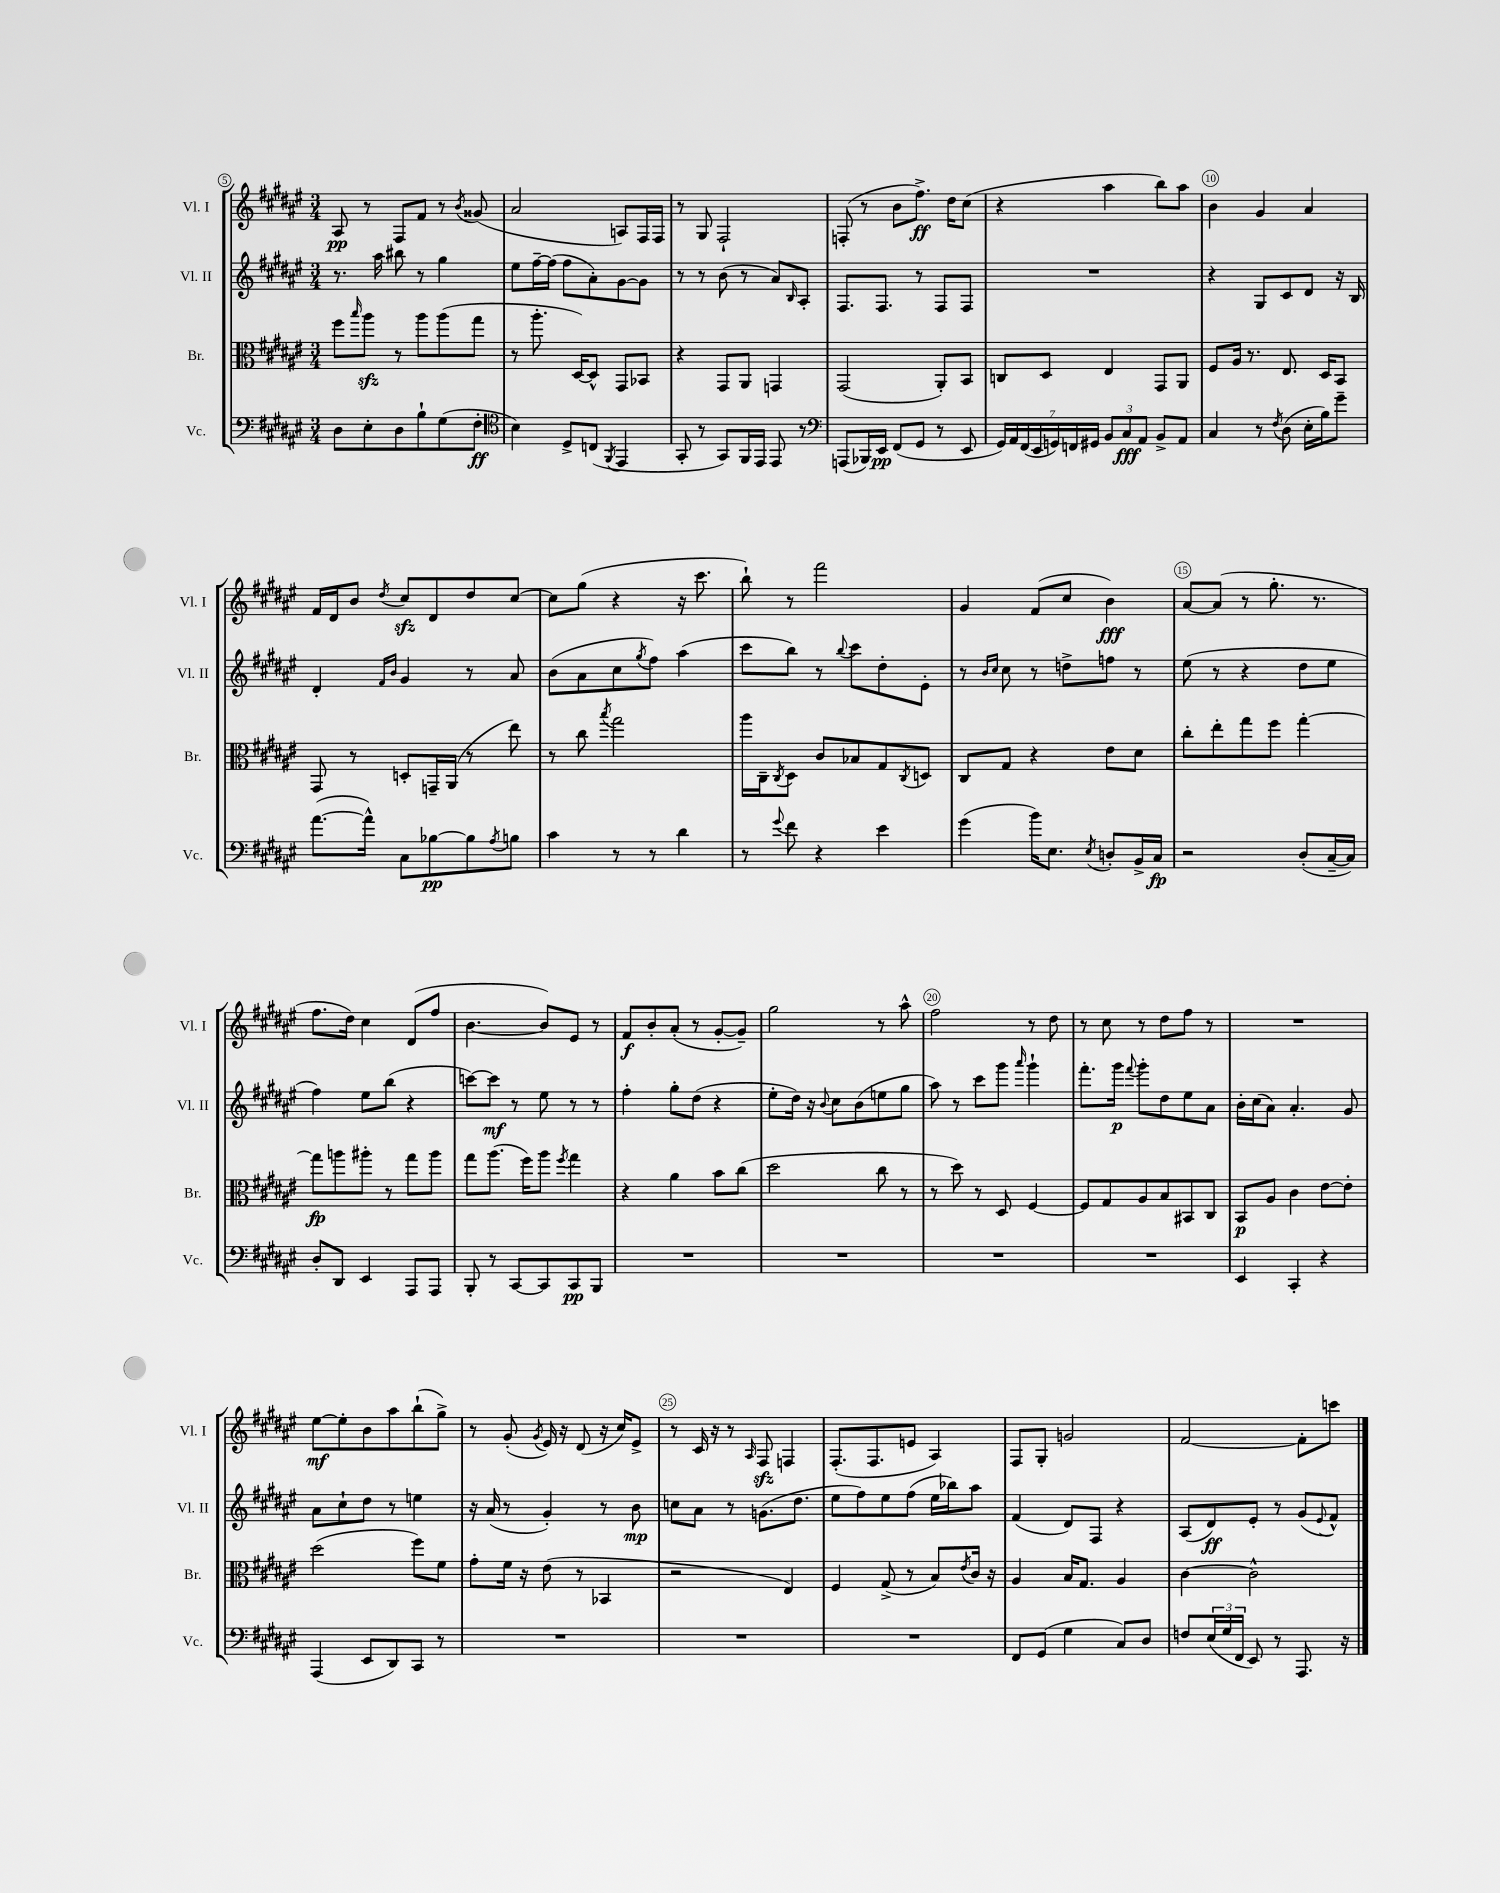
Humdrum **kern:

**kern	**dynam	**kern	**dynam	**kern	**dynam	**kern	**dynam
*part4	*part4	*part3	*part3	*part2	*part2	*part1	*part1
*staff4	*staff4	*staff3	*staff3	*staff2	*staff2	*staff1	*staff1
*I"Vc.	*	*I"Br.	*	*I"Vl. II	*	*I"Vl. I	*
*I'Vc.	*	*I'Br.	*	*I'Vl. II	*	*I'Vl. I	*
*clefF4	*	*clefC3	*	*clefG2	*	*clefG2	*
*k[f#c#g#d#a#e#]	*	*k[f#c#g#d#a#e#]	*	*k[f#c#g#d#a#e#]	*	*k[f#c#g#d#a#e#]	*
*M3/4	*	*M3/4	*	*M3/4	*	*M3/4	*
=5	=5	=5	=5	=5	=5	=5	=5
8D#\L	.	8ff#\L	.	8.r	.	8A#/	pp
.	.	16qqbb/	.	.	.	.	.
8E#'\	.	8aa#zz\J	.	.	.	8r	.
.	.	.	.	16aa#\	.	.	.
8D#\	.	8r	.	8bb#X\	.	8F#/L	.
8B`\	.	8aa#\L	.	8r	.	8f#/J	.
(8G#\	.	(8aa#\	.	4gg#\	.	8r	.
.	.	.	.	.	.	8qb/	.
8F#'\J	ff	8gg#\J	.	.	.	(8g##X/	.
=6	=6	=6	=6	=6	=6	=6	=6
*clefC4	*	*	*	*	*	*	*
4B\)	.	8r	.	8ee#\L	.	2a#/	.
.	.	8.aa#'\	.	[16ff#~\L	.	.	.
.	.	.	.	(16ff#\JJ]	.	.	.
8D#^/L	.	.	.	8ff#\L	.	.	.
.	.	[16D#/KL)	.	.	.	.	.
(8Cn/J	.	8D#^^/J]	.	8a#'\)	.	.	.
8qFF#/	.	.	.	.	.	.	.
4EE#/	.	8GG#/L	.	[8g#\	.	8An/L)	.
.	.	8BB-X/J	.	8g#\J]	.	16F#/L	.
.	.	.	.	.	.	16F#/JJ	.
=7	=7	=7	=7	=7	=7	=7	=7
8GG#'/	.	4r	.	8r	.	8r	.
8r	.	.	.	8r	.	8G#/	.
8GG#/L)	.	8GG#/L	.	(8b\	.	2F#`/	.
16FF#/L	.	8AA#/J	.	8r	.	.	.
16EE#/JJ	.	.	.	.	.	.	.
8EE#/	.	4GGn/	.	8a#/L)	.	.	.
.	.	.	.	16qqB/	.	.	.
8r	.	.	.	8A#'/J	.	.	.
=8	=8	=8	=8	=8	=8	=8	=8
*clefF4	*	*	*	*	*	*	*
(8AAAn/L	.	(2GG#/	.	8.F#/L	.	(8Fn'/	.
16BBB-X/L)	.	.	.	.	.	8r	.
16EE#/JJ	pp	.	.	8.F#/J	.	.	.
(8FF#/L	.	.	.	.	.	8b\L	.
8GG#/J	.	.	.	8r	.	8.ff#^\J)	ff
8r	.	8AA#'/L)	.	8F#/L	.	.	.
.	.	.	.	.	.	16dd#\KL	.
8EE#/	.	8BB/J	.	8F#/J	.	(8cc#\J	.
=9	=9	=9	=9	=9	=9	=9	=9
28GG#/LL)	.	8Cn/L	.	2.r	.	4r	.
28AA#/	.	.	.	.	.	.	.
(28FF#/	.	.	.	.	.	.	.
28EE#/	.	.	.	.	.	.	.
.	.	8D#/J	.	.	.	.	.
28GGn/)	.	.	.	.	.	.	.
28FFn/	.	.	.	.	.	.	.
28GG#X/JJ	.	.	.	.	.	.	.
12BB/L	.	4E#/	.	.	.	4aa#\	.
12C#/	fff	.	.	.	.	.	.
12AA#/J	.	.	.	.	.	.	.
8BB^/L	.	8GG#/L	.	.	.	8bb\L)	.
8AA#/J	.	8AA#/J	.	.	.	8aa#\J	.
=10	=10	=10	=10	=10	=10	=10	=10
4C#/	.	8F#/L	.	4r	.	4b\	.
.	.	16A#/Jk	.	.	.	.	.
.	.	8.r	.	.	.	.	.
8r	.	.	.	8G#/L	.	4g#/	.
8qF#/	.	.	.	.	.	.	.
(8D#\	.	8.E#/	.	8c#/	.	.	.
16E#'\LL	.	.	.	8d#/J	.	4a#/	.
16B\J)	.	16D#/KL	.	.	.	.	.
8g#~\J	.	8BB/J	.	16r	.	.	.
.	.	.	.	16B/	.	.	.
!!LO:LB:g=z
=11	=11	=11	=11	=11	=11	=11	=11
([8.a#\L	.	8GG#/	.	4d#'/	.	16f#/LL	.
.	.	.	.	.	.	16d#/J	.
.	.	8r	.	.	.	8b/J	.
16a#^^\Jk])	.	.	.	.	.	.	.
.	.	.	.	16qqf#/LL	.	.	.
.	.	.	.	16qqb/JJ	.	8qdd#/	.
8C#\L	.	8Dn'/L	.	4g#/	.	8cc#zz/L	.
[8B-X\	pp	16GGn~/L	.	.	.	8d#/	.
.	.	(16AA#/JJ	.	.	.	.	.
8B-\]	.	8r	.	8r	.	8dd#/	.
8qA#/	.	.	.	.	.	.	.
8Bn\J	.	8ee#\)	.	8a#/	.	[8cc#/J	.
=12	=12	=12	=12	=12	=12	=12	=12
4c#\	.	8r	.	(8b\L	.	8cc#\L]	.
.	.	8cc#\	.	8a#\	.	(8gg#\J	.
.	.	8qbb/	.	.	.	.	.
8r	.	2gg#\	.	8cc#\	.	4r	.
.	.	.	.	8qgg#/	.	.	.
8r	.	.	.	8ff#\J)	.	.	.
4d#\	.	.	.	(4aa#\	.	16r	.
.	.	.	.	.	.	8.ccc#\	.
=13	=13	=13	=13	=13	=13	=13	=13
8r	.	16aa#\LL	.	8ccc#\L	.	8bb`\)	.
.	.	16C#~\J	.	.	.	.	.
8qqg#/	.	8qC#/	.	.	.	.	.
8f#\	.	8D#\J	.	8bb\J)	.	8r	.
4r	.	8c#/L	.	8r	.	2fff#\	.
.	.	.	.	8qqbb/	.	.	.
.	.	8B-X/	.	8ccc#\L	.	.	.
4e#\	.	8G#/	.	8dd#'\	.	.	.
.	.	8qC#/	.	.	.	.	.
.	.	8Dn/J	.	8e#'\J	.	.	.
=14	=14	=14	=14	=14	=14	=14	=14
(4g#\	.	8C#/L	.	8r	.	4g#/	.
.	.	.	.	16qqb/LL	.	.	.
.	.	.	.	16qqcc#/JJ	.	.	.
.	.	8G#/J	.	8cc#\	.	.	.
16b\KL)	.	4r	.	8r	.	(8f#/L	.
8.E#\J	.	.	.	.	.	.	.
.	.	.	.	8ddn^\L	.	8cc#/J	.
8qE#/	.	.	.	.	.	.	.
8Dn'/L	.	8e#\L	.	8ffn\J	.	4b\)	fff
16BB^/L	.	8d#\J	.	8r	.	.	.
16C#/JJ	fp	.	.	.	.	.	.
=15	=15	=15	=15	=15	=15	=15	=15
2r	.	8cc#'\L	.	(8ee#\	.	[8a#/L	.
.	.	8ee#'\	.	8r	.	(8a#/J]	.
.	.	8gg#\	.	4r	.	8r	.
.	.	8ff#\J	.	.	.	8.gg#'\	.
(8D#'/L	.	[4gg#'\	.	8dd#\L	.	.	.
.	.	.	.	.	.	8.r	.
[16C#~/L	.	.	.	8ee#\J	.	.	.
16C#/JJ])	.	.	.	.	.	.	.
!!LO:LB:g=z
=16	=16	=16	=16	=16	=16	=16	=16
8D#'/L	.	8gg#\L]	fp	4ff#\)	.	8.ff#\L	.
8DD#/J	.	8aan\	.	.	.	.	.
.	.	.	.	.	.	16dd#\Jk)	.
4EE#/	.	8aa#X'\J	.	8ee#\L	.	4cc#\	.
.	.	8r	.	(8bb\J	.	.	.
8AAA#/L	.	8gg#\L	.	4r	.	(8d#/L	.
8AAA#/J	.	8aa#\J	.	.	.	8ff#/J	.
=17	=17	=17	=17	=17	=17	=17	=17
8BBB'/	.	8gg#\L	.	[8cccn\L)	.	[4.b\	.
8r	.	(8.aa#\J	.	8ccc\J]	mf	.	.
[8CC#/L	.	.	.	8r	.	.	.
.	.	16ff#\KL)	.	.	.	.	.
8CC#/]	.	8aa#\J	.	8ee#\	.	8b/L])	.
.	.	8qff#/	.	.	.	.	.
8CC#/	pp	4gg#\	.	8r	.	8e#/J	.
8BBB/J	.	.	.	8r	.	8r	.
=18	=18	=18	=18	=18	=18	=18	=18
2.r	.	4r	.	4ff#'\	.	8f#/L	f
.	.	.	.	.	.	8b'/	.
.	.	4a#\	.	8gg#'\L	.	(8a#'/J	.
.	.	.	.	(8dd#\J	.	8r	.
.	.	8b\L	.	4r	.	[8g#'/L	.
.	.	(8cc#\J	.	.	.	8g#~/J])	.
=19	=19	=19	=19	=19	=19	=19	=19
2.r	.	2dd#\	.	8ee#'\L	.	2gg#\	.
.	.	.	.	16dd#\Jk)	.	.	.
.	.	.	.	16r	.	.	.
.	.	.	.	8qqb/	.	.	.
.	.	.	.	8cc#\L	.	.	.
.	.	.	.	(8b\	.	.	.
.	.	8cc#\	.	8een\	.	8r	.
.	.	8r	.	8gg#\J	.	8aa#^^\	.
=20	=20	=20	=20	=20	=20	=20	=20
2.r	.	8r	.	8aa#\)	.	2ff#\	.
.	.	8dd#\)	.	8r	.	.	.
.	.	8r	.	8ccc#\L	.	.	.
.	.	8D#/	.	8ggg#\J	.	.	.
.	.	.	.	16qqaaa#/	.	.	.
.	.	[4F#/	.	4ggg#`\	.	8r	.
.	.	.	.	.	.	8dd#\	.
=21	=21	=21	=21	=21	=21	=21	=21
2.r	.	8F#/L]	.	8.fff#'\L	.	8r	.
.	.	8G#/	.	.	.	8cc#\	.
.	.	.	.	16ggg#\Jk	p	.	.
.	.	.	.	8qqfff#/	.	.	.
.	.	8A#/	.	8ggg#'\L	.	8r	.
.	.	8B/	.	8dd#\	.	8dd#\L	.
.	.	8BB#X/	.	8ee#\	.	8ff#\J	.
.	.	8C#/J	.	8a#\J	.	8r	.
=22	=22	=22	=22	=22	=22	=22	=22
4EE#/	.	8BB/L	p	16b'\LL	.	2.r	.
.	.	.	.	(16cc#\J	.	.	.
.	.	8A#/J	.	8a#\J)	.	.	.
4CC#'/	.	4c#\	.	4.a#'/	.	.	.
4r	.	[8e#\L	.	.	.	.	.
.	.	8e#'\J]	.	8g#/	.	.	.
!!LO:LB:g=z
=23	=23	=23	=23	=23	=23	=23	=23
(4AAA#/	.	(2dd#\	.	8a#\L	.	[8ee#\L	mf
.	.	.	.	8cc#`\	.	8ee#'\]	.
8EE#/L	.	.	.	8dd#\J	.	8b\	.
8DD#/)	.	.	.	8r	.	8aa#\	.
8CC#/J	.	8ff#\L)	.	4een\	.	(8bb`\	.
8r	.	8f#\J	.	.	.	8gg#^\J)	.
=24	=24	=24	=24	=24	=24	=24	=24
2.r	.	8g#'\L	.	16r	.	8r	.
.	.	.	.	(16a#/	.	.	.
.	.	16f#\Jk	.	8r	.	(8g#'/	.
.	.	16r	.	.	.	.	.
.	.	.	.	.	.	8qg#/	.
.	.	(8e#\	.	4g#'/)	.	16e#/)	.
.	.	.	.	.	.	16r	.
.	.	8r	.	.	.	(8d#/	.
.	.	4BB-X/	.	8r	.	16r	.
.	.	.	.	.	.	16cc#/KL)	.
.	.	.	.	8b\	mp	8e#^/J	.
=25	=25	=25	=25	=25	=25	=25	=25
2.r	.	2r	.	8ccn\L	.	8r	.
.	.	.	.	8a#\J	.	16c#/	.
.	.	.	.	.	.	16r	.
.	.	.	.	8r	.	8r	.
.	.	.	.	.	.	16qqA#/	.
.	.	.	.	(8.gn\L	.	8F#zz/	.
.	.	4E#/)	.	.	.	4Fn/	.
.	.	.	.	8.dd#\J	.	.	.
=26	=26	=26	=26	=26	=26	=26	=26
2.r	.	4F#/	.	8ee#\L	.	(8.F#'/L	.
.	.	.	.	8ff#\)	.	.	.
.	.	.	.	.	.	8.F#/	.
.	.	(8G#^/	.	8ee#\	.	.	.
.	.	8r	.	(8ff#\J	.	8en/J	.
.	.	8B/L)	.	16ee#\LL	.	4A#/)	.
.	.	.	.	16bb-X\J)	.	.	.
.	.	8qe#/	.	.	.	.	.
.	.	16c#/Jk	.	8aa#\J	.	.	.
.	.	16r	.	.	.	.	.
=27	=27	=27	=27	=27	=27	=27	=27
8FF#/L	.	4A#/	.	(4f#/	.	8F#/L	.
(8GG#/J	.	.	.	.	.	8G#'/J	.
4G#\	.	16B/KL	.	8d#/L)	.	2gn/	.
.	.	8.G#/J	.	.	.	.	.
.	.	.	.	8F#/J	.	.	.
8C#/L)	.	4A#/	.	4r	.	.	.
8D#/J	.	.	.	.	.	.	.
=28	=28	=28	=28	=28	=28	=28	=28
8Fn/L	.	[4c#\	.	(8A#/L	.	[2f#/	.
(24E#/L	.	.	.	8d#/)	ff	.	.
24G#/	.	.	.	.	.	.	.
24FF#/JJ	.	.	.	.	.	.	.
8EE#/)	.	2c#^^\]	.	8e#'/J	.	.	.
8r	.	.	.	8r	.	.	.
8.AAA#/	.	.	.	(8g#/L	.	8f#'\L]	.
.	.	.	.	8qqe#/	.	.	.
.	.	.	.	8f#^^/J)	.	8cccn\J	.
16r	.	.	.	.	.	.	.
==	==	==	==	==	==	==	==
*-	*-	*-	*-	*-	*-	*-	*-
